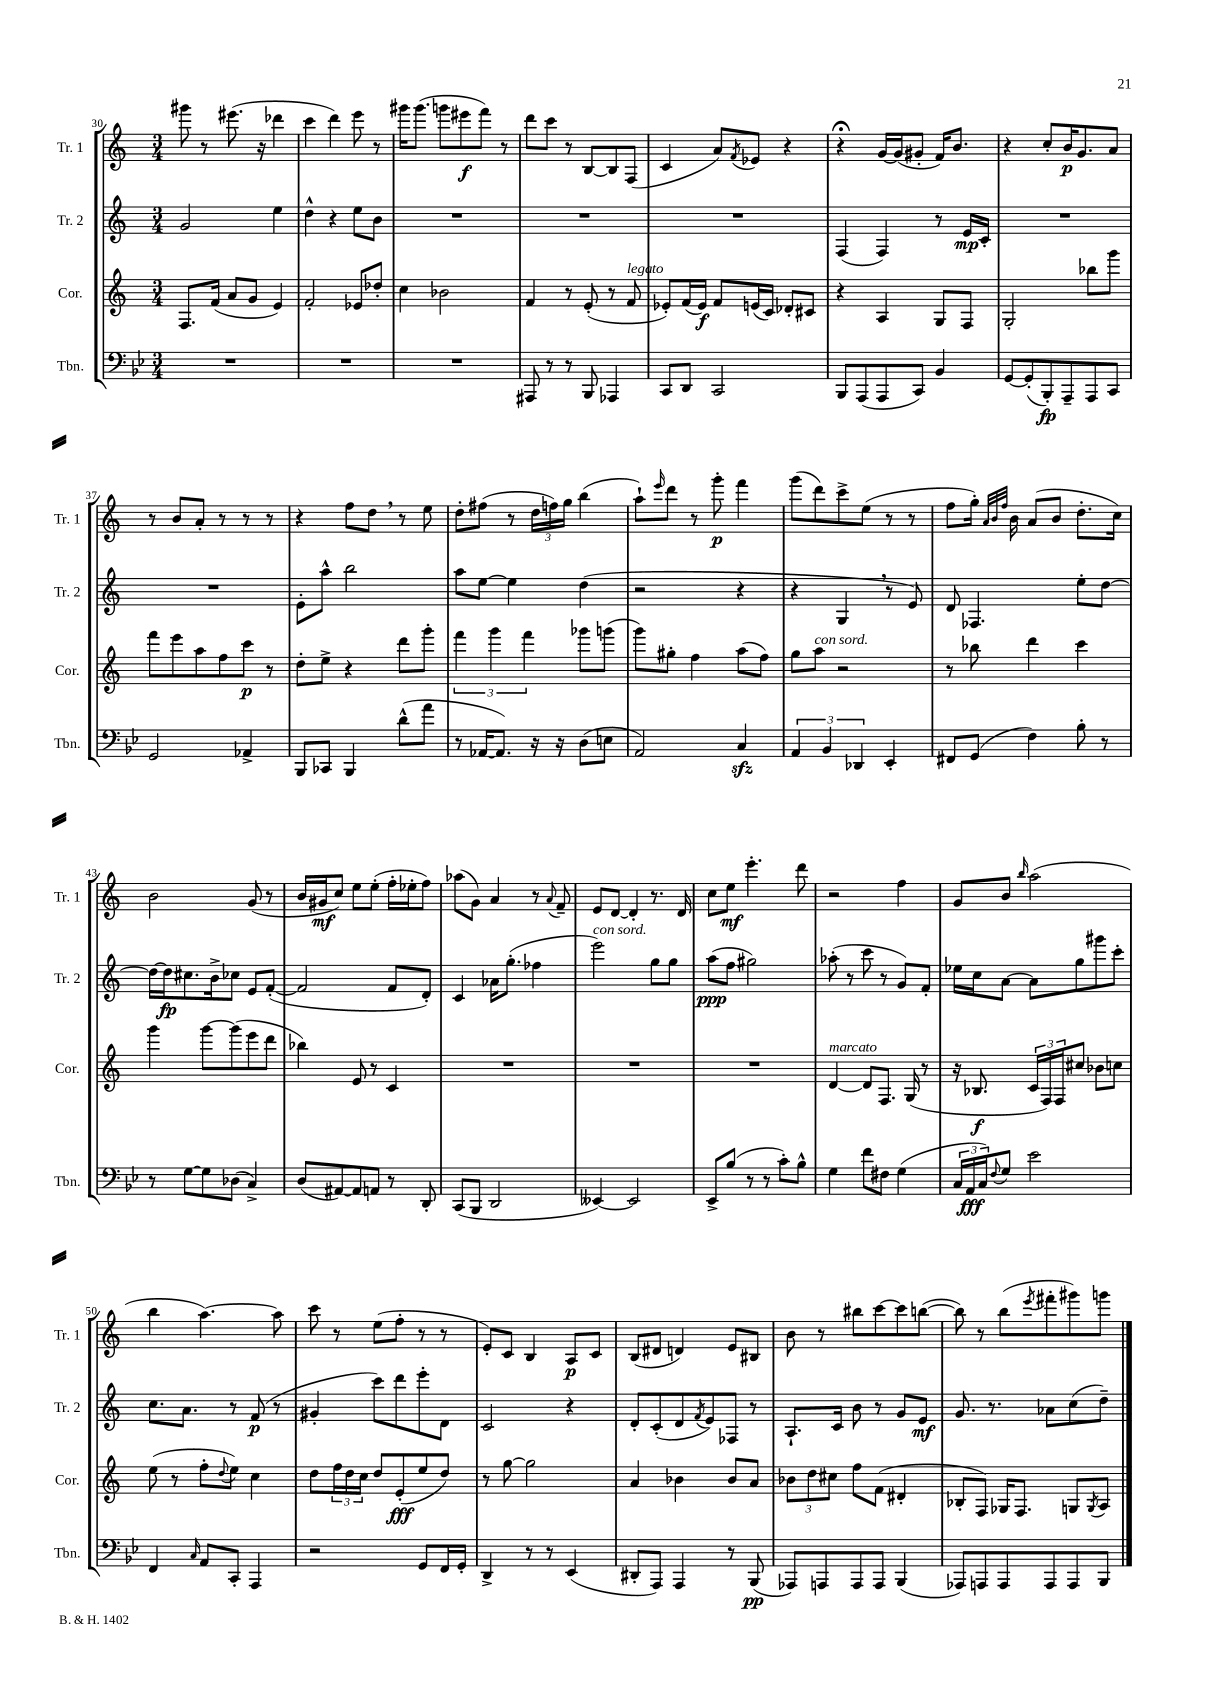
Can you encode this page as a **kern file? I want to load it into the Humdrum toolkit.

**kern	**dynam	**kern	**dynam	**kern	**dynam	**kern	**dynam
*part4	*part4	*part3	*part3	*part2	*part2	*part1	*part1
*staff4	*staff4	*staff3	*staff3	*staff2	*staff2	*staff1	*staff1
*I"Tbn.	*	*I"Cor.	*	*I"Tr. 2	*	*I"Tr. 1	*
*I'Tbn.	*	*I'Cor.	*	*I'Tr. 2	*	*I'Tr. 1	*
*clefF4	*	*clefG2	*	*clefG2	*	*clefG2	*
*k[b-e-]	*	*k[]	*	*k[]	*	*k[]	*
*M3/4	*	*M3/4	*	*M3/4	*	*M3/4	*
=30	=30	=30	=30	=30	=30	=30	=30
2.r	.	8.F/L	.	2g/	.	8ggg#X\	.
.	.	.	.	.	.	8r	.
.	.	(16f/Jk	.	.	.	.	.
.	.	8a/L	.	.	.	(8.eee#X\	.
.	.	8g/J	.	.	.	.	.
.	.	.	.	.	.	16r	.
.	.	4e/)	.	4ee\	.	4ddd-X\	.
=31	=31	=31	=31	=31	=31	=31	=31
2.r	.	2f'/	.	4dd^^\	.	4ccc\	.
.	.	.	.	4r	.	4ddd\)	.
.	.	8e-X/L	.	8ee\L	.	8eee\	.
.	.	8dd-X'/J	.	8b\J	.	8r	.
=32	=32	=32	=32	=32	=32	=32	=32
2.r	.	4cc\	.	2.r	.	16ggg#X\KL	.
.	.	.	.	.	.	(8.ggg#\J	.
.	.	2b-X\	.	.	.	8gggn\L	.
.	.	.	.	.	.	8eee#X\	f
.	.	.	.	.	.	8fff\J)	.
.	.	.	.	.	.	8r	.
=33	=33	=33	=33	=33	=33	=33	=33
8AAA#X/	.	4f/	.	2.r	.	8ddd\L	.
8r	.	.	.	.	.	8ccc\J	.
8r	.	8r	.	.	.	8r	.
8BBB-/	.	(8e'/	.	.	.	[8B/L	.
4AAA-X/	.	8r	.	.	.	8B/]	.
!	!	!LO:TX:a:i:t=legato	!	!	!	!	!
.	.	8f/	.	.	.	(8F/J	.
=34	=34	=34	=34	=34	=34	=34	=34
8CC/L	.	8e-X'/L)	.	2.r	.	4c/	.
8DD/J	.	(16f/L	.	.	.	.	.
.	.	16e-/JJ)	f	.	.	.	.
2CC/	.	8f/L	.	.	.	8a/L)	.
.	.	.	.	.	.	8qf/	.
.	.	(16en/L	.	.	.	8e-X/J	.
.	.	16c/JJ)	.	.	.	.	.
.	.	8d-X'/L	.	.	.	4r	.
.	.	8c#X/J	.	.	.	.	.
=35	=35	=35	=35	=35	=35	=35	=35
8BBB-/L	.	4r	.	(4F/	.	4r;<	.
(8AAA/	.	.	.	.	.	.	.
8AAA/	.	4A/	.	4F/)	.	[16g/LL	.
.	.	.	.	.	.	(16g/J]	.
8CC/J)	.	.	.	.	.	8g#X'/J	.
4BB-/	.	8G/L	.	8r	.	16f/KL)	.
.	.	.	.	.	.	8.b/J	.
.	.	8F/J	.	16e/LL	mp	.	.
.	.	.	.	16c'/JJ	.	.	.
=36	=36	=36	=36	=36	=36	=36	=36
[8GG/L	.	2G'/	.	2.r	.	4r	.
(8GG'/]	.	.	.	.	.	.	.
8BBB-'/)	fp	.	.	.	.	8cc'/L	.
8AAA~/	.	.	.	.	.	16b/K	p
.	.	.	.	.	.	8.g/	.
8AAA/	.	8bb-X\L	.	.	.	.	.
8CC/J	.	8ggg\J	.	.	.	8a/J	.
!!LO:LB:g=z
=37	=37	=37	=37	=37	=37	=37	=37
2GG/	.	8fff\L	.	2.r	.	8r	.
.	.	8eee\	.	.	.	8b/L	.
.	.	8aa\	.	.	.	8a'/J	.
.	.	8ff\	.	.	.	8r	.
4AA-X^/	.	8ccc\J	p	.	.	8r	.
.	.	8r	.	.	.	8r	.
=38	=38	=38	=38	=38	=38	=38	=38
8BBB-/L	.	8dd'\L	.	8e'\L	.	4r	.
8CC-X/J	.	8ee^\J	.	8aa^^\J	.	.	.
4BBB-/	.	4r	.	2bb\	.	8ff\L	.
.	.	.	.	.	.	8dd,\J	.
(8d^^\L	.	8ddd\L	.	.	.	8r	.
8a\J	.	8ggg'\J	.	.	.	8ee\	.
=39	=39	=39	=39	=39	=39	=39	=39
8r	.	6fff\	.	8aa\L	.	8dd'\L	.
[16AA-X/KL	.	.	.	[8ee\J	.	(8ff#X\J	.
.	.	6ggg\	.	.	.	.	.
8.AA-/J])	.	.	.	.	.	.	.
.	.	.	.	4ee\]	.	8r	.
.	.	6fff\	.	.	.	.	.
16r	.	.	.	.	.	24dd\LL	.
.	.	.	.	.	.	24ffn\)	.
16r	.	.	.	.	.	.	.
.	.	.	.	.	.	24gg\JJ	.
(8D\L	.	8ggg-X\L	.	(4dd\	.	(4bb\	.
8En\J	.	(8gggn\J	.	.	.	.	.
=40	=40	=40	=40	=40	=40	=40	=40
2AA/)	.	8ggg\L)	.	2r	.	8aa`\L)	.
.	.	.	.	.	.	16qqeee/	.
.	.	8gg#X'\J	.	.	.	8ddd\J	.
.	.	4ff\	.	.	.	8r	.
.	.	.	.	.	.	8ggg'\	p
4Czz/	.	(8aa\L	.	4r	.	4fff\	.
.	.	8ff\J)	.	.	.	.	.
=41	=41	=41	=41	=41	=41	=41	=41
6AA/	.	8gg\L	.	4r	.	(8ggg\L	.
!	!	!LO:TX:a:i:t=con sord.	!	!	!	!	!
.	.	8aa\J	.	.	.	8ddd\)	.
6BB-/	.	.	.	.	.	.	.
.	.	2r	.	4G,/	.	8ccc^\	.
6DD-X/	.	.	.	.	.	.	.
.	.	.	.	.	.	(8ee\J	.
4EE-'/	.	.	.	8r	.	8r	.
.	.	.	.	8e/)	.	8r	.
=42	=42	=42	=42	=42	=42	=42	=42
8FF#X/L	.	8r	.	8d/	.	8ff\L	.
(8GG/J	.	8bb-X\	.	4.F-X/	.	16gg'\Jk)	.
.	.	.	.	.	.	32qqa/LLL	.
.	.	.	.	.	.	32qqb/	.
.	.	.	.	.	.	32qqff/JJJ	.
.	.	.	.	.	.	16b\	.
4F\)	.	4ddd\	.	.	.	(8a/L	.
.	.	.	.	.	.	8b/J	.
8B-'\	.	4ccc\	.	8ee'\L	.	8.dd'\L	.
8r	.	.	.	[8dd\J	.	.	.
.	.	.	.	.	.	16cc\Jk)	.
!!LO:LB:g=z
=43	=43	=43	=43	=43	=43	=43	=43
8r	.	4ggg\	.	16dd\LL_	.	2b\	.
.	.	.	.	16dd\J]	fp	.	.
[8G\L	.	.	.	8.cc#X\	.	.	.
8G\]	.	[8ggg\L	.	.	.	.	.
.	.	.	.	16b^\k	.	.	.
(8D-X\J	.	(8ggg\]	.	8cc-X\J	.	.	.
4C^/)	.	8eee\	.	8e/L	.	(8g/	.
.	.	8ddd\J	.	([8f'/J	.	8r	.
=44	=44	=44	=44	=44	=44	=44	=44
(8D/L	.	4bb-X\)	.	2f/]	.	16b/LL	.
.	.	.	.	.	.	16g#X/J	mf
[8AA#X/)	.	.	.	.	.	8cc/J)	.
8AA#/]	.	8e/	.	.	.	8ee\L	.
8AAn/J	.	8r	.	.	.	(8ee'\J	.
8r	.	4c/	.	8f/L	.	16ff'\LL	.
.	.	.	.	.	.	16ee-X'\J	.
8DD'/	.	.	.	8d'/J)	.	8ff\J)	.
=45	=45	=45	=45	=45	=45	=45	=45
(8CC/L	.	2.r	.	4c/	.	(8aa-X\L	.
8BBB-/J	.	.	.	.	.	8g\J)	.
2DD/	.	.	.	16a-X\KL	.	4a/	.
.	.	.	.	(8.gg'\J	.	.	.
.	.	.	.	4ff-X\	.	8r	.
.	.	.	.	.	.	8qqa/	.
.	.	.	.	.	.	8f~/	.
=46	=46	=46	=46	=46	=46	=46	=46
!	!	!	!	!LO:TX:a:i:t=con sord.	!	!	!
[4EE--X/)	.	2.r	.	2eee\)	.	8e/L	.
.	.	.	.	.	.	[8d/J	.
2EE--/]	.	.	.	.	.	4d'/]	.
.	.	.	.	8gg\L	.	8.r	.
.	.	.	.	8gg\J	.	.	.
.	.	.	.	.	.	16d/	.
=47	=47	=47	=47	=47	=47	=47	=47
8EE-^/L	.	2.r	.	(8aa\L	ppp	8cc\L	.
(8B-/J	.	.	.	8ff\J	.	8ee\J	mf
8r	.	.	.	2gg#X\)	.	4.eee'\	.
8r	.	.	.	.	.	.	.
8c'\L)	.	.	.	.	.	.	.
8B-^^\J	.	.	.	.	.	8ddd\	.
=48	=48	=48	=48	=48	=48	=48	=48
!	!	!LO:TX:a:i:t=marcato	!	!	!	!	!
4G\	.	[4d/	.	(8aa-X'\	.	2r	.
.	.	.	.	8r	.	.	.
8f\L	.	8d/L]	.	8ccc\	.	.	.
8F#X\J	.	8.F/J	.	8r	.	.	.
(4G\	.	.	.	8g/L)	.	4ff\	.
.	.	(16G/	.	.	.	.	.
.	.	8r	.	8f'/J	.	.	.
=49	=49	=49	=49	=49	=49	=49	=49
24C/LL	.	16r	.	16ee-X\LL	.	8g/L	.
24AA/	fff	.	.	.	.	.	.
.	.	8.B-X/	f	16cc\J	.	.	.
24C/J)	.	.	.	.	.	.	.
8qqF/	.	.	.	.	.	.	.
8G/J	.	.	.	[8a\J	.	8b/J	.
.	.	.	.	.	.	16qqbb/	.
2e-\	.	24c/LL	.	8a\L]	.	(2aa\	.
.	.	24F/)	.	.	.	.	.
.	.	24F/J	.	.	.	.	.
.	.	8cc#X/J	.	8gg\	.	.	.
.	.	8b-X\L	.	8ggg#X\	.	.	.
.	.	8ccn\J	.	8ccc'\J	.	.	.
!!LO:LB:g=z
=50	=50	=50	=50	=50	=50	=50	=50
4FF/	.	(8ee\	.	8.cc\L	.	4bb\	.
.	.	8r	.	.	.	.	.
.	.	.	.	8.a\J	.	.	.
16qqC/	.	.	.	.	.	.	.
8AA/L	.	8ff'\L	.	.	.	[4.aa\)	.
.	.	8qqdd/	.	.	.	.	.
8CC'/J	.	8ee\J)	.	8r	.	.	.
4AAA/	.	4cc\	.	(8f/	p	.	.
.	.	.	.	8r	.	8aa\]	.
=51	=51	=51	=51	=51	=51	=51	=51
2r	.	8dd\L	.	4g#X'/	.	8ccc\	.
.	.	24ff\L	.	.	.	8r	.
.	.	24dd\	.	.	.	.	.
.	.	24cc\JJ	.	.	.	.	.
.	.	8dd/L	.	8ccc\L)	.	(8ee\L	.
.	.	(8e'/	fff	8ddd\	.	8ff'\J	.
8GG/L	.	8ee/	.	8eee'\	.	8r	.
16FF/L	.	8dd/J)	.	8d\J	.	8r	.
16GG'/JJ	.	.	.	.	.	.	.
=52	=52	=52	=52	=52	=52	=52	=52
4DD^/	.	8r	.	2c/	.	8e'/L)	.
.	.	[8gg\	.	.	.	8c/J	.
8r	.	2gg\]	.	.	.	4B/	.
8r	.	.	.	.	.	.	.
(4EE-/	.	.	.	4r	.	8A/L	p
.	.	.	.	.	.	8c/J	.
=53	=53	=53	=53	=53	=53	=53	=53
8DD#X'/L	.	4a/	.	8d'/L	.	(8B/L	.
8AAA/J)	.	.	.	(8c'/	.	8d#X/J	.
4AAA/	.	4b-X\	.	8d/	.	4dn/)	.
.	.	.	.	8qf/	.	.	.
.	.	.	.	8e/)	.	.	.
8r	.	8b-/L	.	8F-X/J	.	8e/L	.
(8BBB-/	pp	8a/J	.	8r	.	8B#X/J	.
=54	=54	=54	=54	=54	=54	=54	=54
8AAA-X/L)	.	12b-X\L	.	8.A`/L	.	8b\	.
.	.	12dd\	.	.	.	.	.
8AAAn/	.	.	.	.	.	8r	.
.	.	12cc#X\J	.	.	.	.	.
.	.	.	.	16c/Jk	.	.	.
8AAA/	.	8ff\L	.	8b\	.	8bb#X\L	.
8AAA/J	.	(8f\J	.	8r	.	[8ccc\	.
(4BBB-/	.	4d#X'/	.	8g/L	.	8ccc\]	.
.	.	.	.	8e/J	mf	([8bbn\J	.
=55	=55	=55	=55	=55	=55	=55	=55
8AAA-X/L)	.	8B-X'/L	.	8.g/	.	8bb\])	.
8AAAn/	.	8F/J)	.	.	.	8r	.
.	.	.	.	8.r	.	.	.
8AAA/	.	16G-X/KL	.	.	.	(8bb\L	.
.	.	8.F/J	.	.	.	.	.
.	.	.	.	.	.	8qeee/	.
8AAA/	.	.	.	8a-X\L	.	8fff#X'\	.
8AAA/	.	8Gn/L	.	(8cc\	.	8ggg#X\)	.
.	.	8qG/	.	.	.	.	.
8BBB-/J	.	8A/J	.	8dd~\J)	.	8gggn\J	.
==	==	==	==	==	==	==	==
*-	*-	*-	*-	*-	*-	*-	*-
